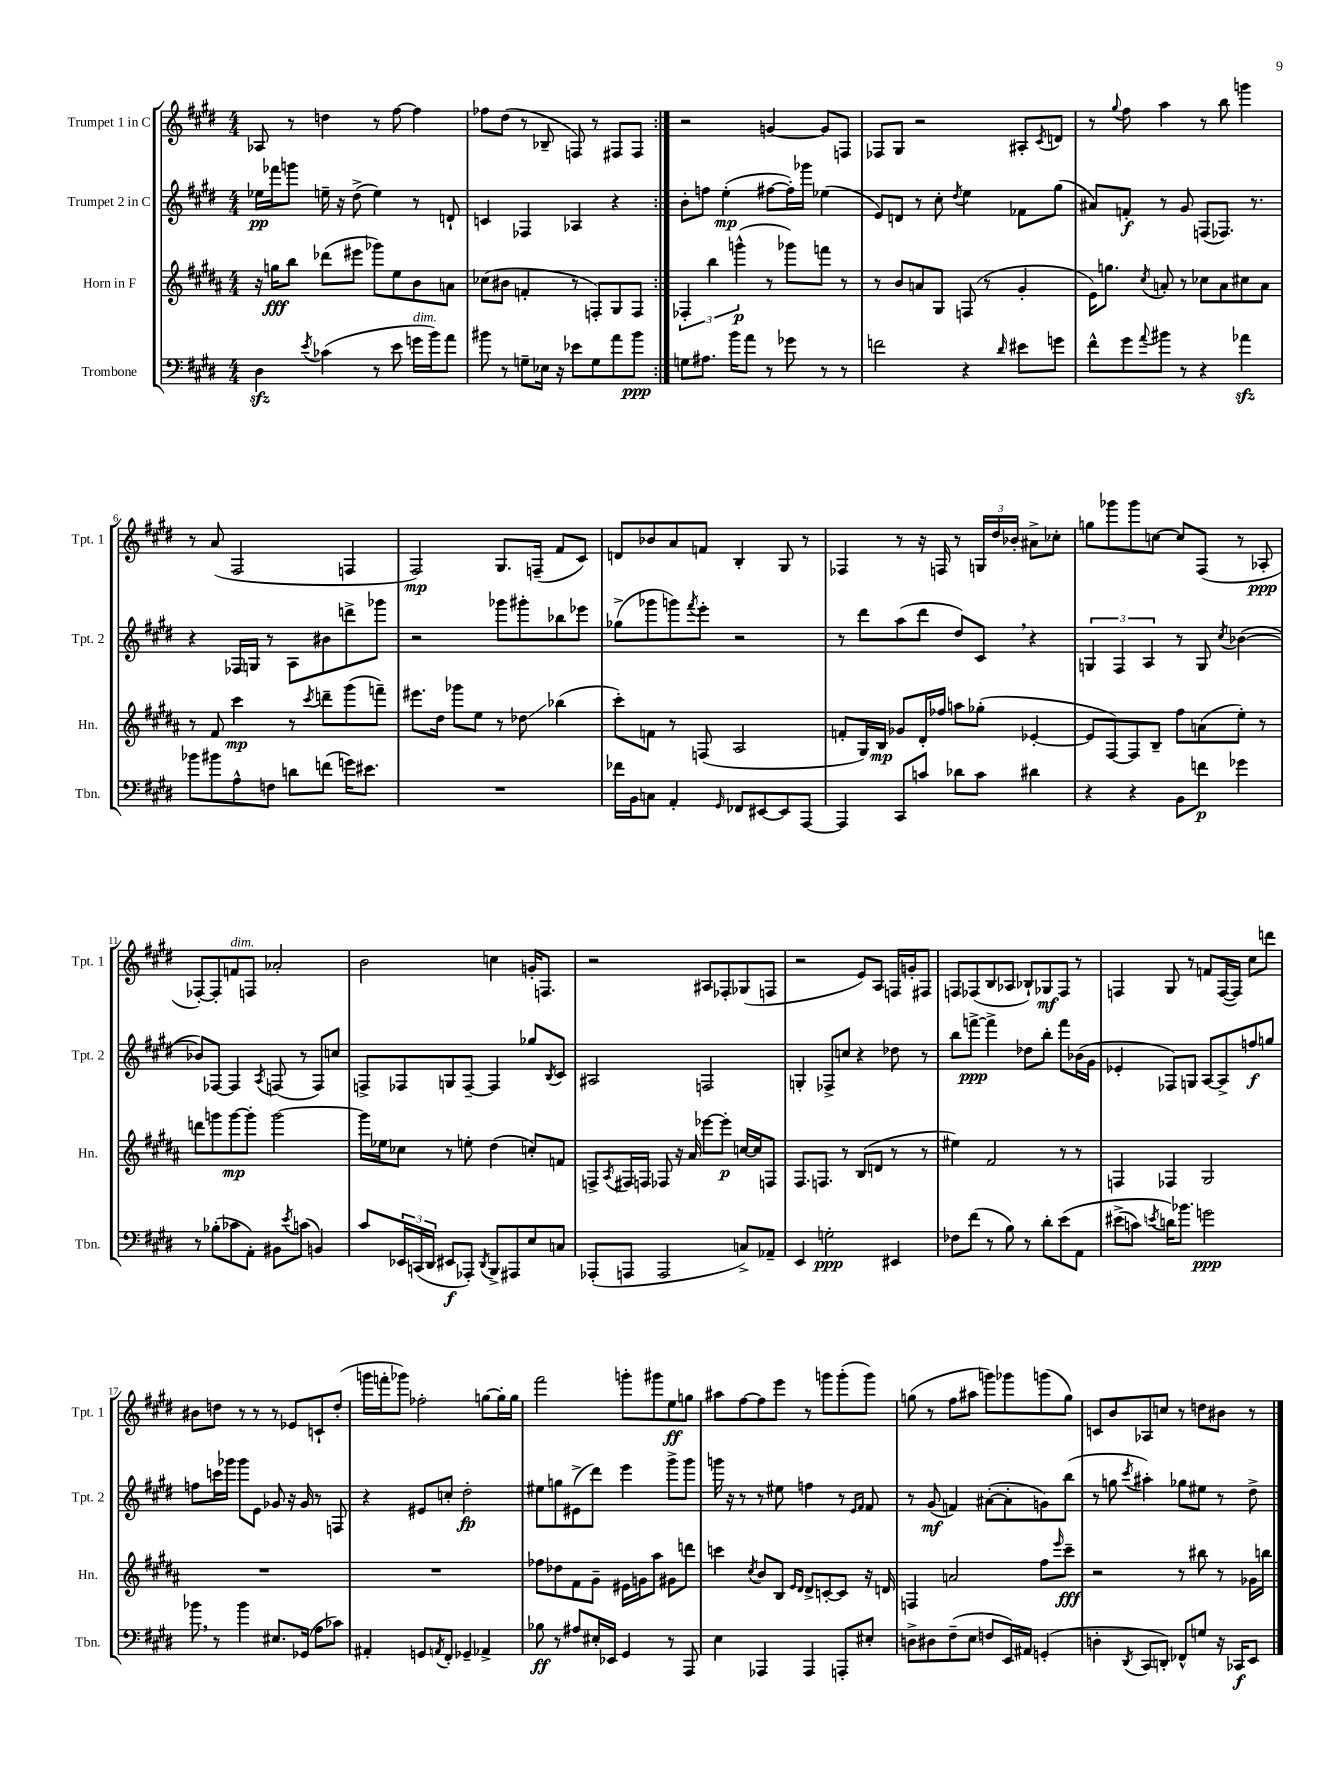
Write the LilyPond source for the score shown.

<<
\new StaffGroup <<
\new Staff = "s0" \with { instrumentName = "Trumpet 1 in C" shortInstrumentName = "Tpt. 1" } {
    \clef treble \key e \major \numericTimeSignature \time 4/4
    \repeat volta 2 { aes8 r8 d''4 r8 fis''8~ fis''4 |
    fes''8 dis''8( r8 bes8-- f8) r8 fis8 fis8 | }
    r2 g'4~ g'8 f8 |
    fes8 gis8 r2 ais8-. \acciaccatura { cis'8 } d'8 |
    r8 \appoggiatura { gis''8 } fis''8 a''4 r8 b''8 g'''4 |
    r8 a'8( fis2 f4 |
    fis2\mp) gis8. f16--( fis'8 cis'8) |
    d'8 bes'8 a'8 f'8 b4-. gis8 r8 |
    fes4 r8 r16 f16 r8 \tuplet 3/2 { g16 dis''16 bes'16-. } ais'8-> ces''8-. |
    g''8 ges'''8 ges'''8 c''8~ c''8 fis8( r8 aes8-.\ppp |
    fes8~-.) fes8-. f'8^\markup { \italic "dim." } f8 aes'2-. |
    b'2 c''4 g'16-. f8. |
    r2 ais8 fes8-. ges8( f8 |
    r2 e'8) a8 f16 g'16-. fis8 |
    f8 fes8( b8 aes8 bes8-!) ges8\mf fes8 r8 |
    f4 gis8 r8 f'8 f16~( f16) cis''8 d'''8 |
    bis'8 d''8 r8 r8 r8 ees'8 c'8-! d''8-.( |
    g'''16 f'''16-. ges'''8) fes''2-. g''8~ g''16-. g''16 |
    fis'''2 g'''8-. gis'''8 e''8\ff g''8 |
    ais''8 fis''8~ fis''8 e'''8 r8 g'''8 g'''8-.( g'''8) |
    g''8( r8 fis''8 ais''8 g'''8) ges'''8 g'''8( g''8) |
    c'8 b'8 aes8 c''8 r8 d''8 bis'8 r8 \bar "|." |
}
\new Staff = "s1" \with { instrumentName = "Trumpet 2 in C" shortInstrumentName = "Tpt. 2" } {
    \clef treble \key e \major \numericTimeSignature \time 4/4
    \repeat volta 2 { ees''16\pp fes'''16 g'''8 e''16-- r16 dis''8->( e''4) r8 d'8-! |
    c'4 fes4 aes4 r4 | }
    b'8-. f''8 e''4-.\mp( fis''8~ fis''16-.) ges'''16 ees''4( |
    e'8) d'8 r8 cis''8-. \acciaccatura { dis''8 } e''4 fes'8 gis''8( |
    ais'8) f'8-.\f r8 gis'8 f8( fes8.) r8. |
    r4 fes16 g16 r8 a8 bis'8 d'''8-> ges'''8 |
    r2 ges'''8 gis'''8-. bes''8 ees'''8 |
    ges''8->( ges'''8 g'''8) \acciaccatura { fis'''8 } e'''8-. r2 |
    r8 dis'''8 a''8( dis'''8 dis''8) cis'8 \breathe r4 |
    \tuplet 3/2 { g4 fis4 a4 } r8 g8 \acciaccatura { cis''8 } bes'4~( |
    bes'8) fes8~ fes4 \acciaccatura { a8 } f8( r8 f8) c''8 |
    f8-> fes8 g8 fes8~-- fes4 ges''8 \acciaccatura { b8 } cis'8 |
    ais2 f2 |
    g4-. fes8-> c''8 r4 des''8 r8 |
    b''8 f'''8~->\ppp f'''4-> des''8 b''8-. f'''8 bes'16( gis'16 |
    ees'4-. fes8) g8 a8~ a8-> f''8\f g''8 |
    f''8 c'''16 ges'''16 ges'''8 e'8 ges'8 r16 ges'16 r8 f8 |
    r4 eis'8 c''8-. dis''2-.\fp |
    eis''8 g''8 eis'8->( dis'''8) e'''4 gis'''8-> gis'''8 |
    g'''16 r16 r8 r8 eis''8 f''4 r8 \grace { e'16 fis'16 } fis'8 |
    r8 gis'8\mf( f'4) ais'8~-.( ais'8-. g'8) b''8( |
    r8 g''8 \acciaccatura { cis'''8 } ais''4-.) ges''8 eis''8 r8 dis''8-> \bar "|." |
}
\new Staff = "s2" \with { instrumentName = "Horn in F" shortInstrumentName = "Hn." } {
    \clef treble \key b \major \numericTimeSignature \time 4/4
    \repeat volta 2 { r16 g''16\fff b''8 des'''8( eis'''8 ges'''8) e''8 b'8 a'8 |
    ces''8( bis'8 f'4-. r8 f8-.) gis8 f8 | }
    \tuplet 3/2 { fes4-. b''4 g'''4-^\p( } r8 ges'''8) f'''8 r8 |
    r8 b'8 a'8 gis8 f8( r8 gis'4-. |
    e'16) g''8. \acciaccatura { cis''8 } a'8-. r8 ces''8 a'8 cis''8 a'8 |
    r8 fis'8 cis'''4\mp r8 \acciaccatura { cis'''8 } d'''8-- gis'''8( f'''8--) |
    eis'''8. dis''16 ges'''8 e''8 r8 des''8\glissando bes''4( |
    cis'''8-.) f'8 r8 f8( ais2 |
    f'8-. gis16) b16\mp ges'8 dis'16-. fes''16 a''8 ges''8-.( ees'4~-. |
    ees'8 fis8~) fis8 b8-- fis''8 a'8( e''8-.) r8 |
    d'''8 g'''8 g'''8~\mp g'''8-. g'''2~ |
    g'''16 ees''16 ces''8 r8 e''8-. dis''4( c''8-.) f'8 |
    f8-> \acciaccatura { ais8 } fis16 f16 fes8 r16 ais'16 ees'''8~ ees'''8-.\p c''16~ c''16 f8 |
    fis8. f8. r8 b8( d'8 r8 r8 |
    eis''4) fis'2 r8 r8 |
    f4 fes4 gis2 |
    R1 |
    R1 |
    fes''8 des''8 fis'8 gis'8-- eis'16 g'16 ais''8 gis'8 d'''8 |
    c'''4 \acciaccatura { cis''8 } b'8 b8 \grace { e'16 dis'16 } dis'8-> c'8~-. c'8 r16 d'16 |
    f4 a'2 fis''8 \grace { e'''16 } cis'''8--\fff |
    r2 r8 bis''8 r8 ges'16 b''16 \bar "|." |
}
\new Staff = "s3" \with { instrumentName = "Trombone" shortInstrumentName = "Tbn." } {
    \clef bass \key e \major \numericTimeSignature \time 4/4
    \repeat volta 2 { dis4\sfz \acciaccatura { e'8 } ces'4( r8 e'8 g'16^\markup { \italic "dim." } b'16) a'8 |
    bis'8 r8 g8-- ees16 r16 ees'8 g8 a'8 bis'8\ppp | }
    g8 ais8. b'16 a'8 r8 ges'8 r8 r8 |
    f'2 r4 \grace { dis'16 } eis'8 g'8 |
    fis'8-^ gis'8 \appoggiatura { a'8 } bis'8 r8 r4 aes'4\sfz |
    bes'8 bis'8 a8-^ f8 d'8 f'8( g'16) eis'8. |
    R1 |
    fes'16 b,16 c8 a,4-. \grace { gis,16 } fes,8 eis,8~ eis,8 a,,8~ |
    a,,4 cis,8 c'8 des'8 c'8 dis'4 |
    r4 r4 b,8 f'8\p ges'4 |
    r8 bes8-.( ces'8 a,8-.) bis,8 \acciaccatura { e'8 } c'8( b,4) |
    cis'8 \tuplet 3/2 { ees,16 c,16( dis,16 } eis,8\f aes,,8-.) \acciaccatura { dis,8 } b,,8-> ais,,8 e8 c8 |
    aes,,8-.( a,,8 a,,2 c8->) aes,8-- |
    e,4 g2-.\ppp eis,4 |
    fes8 fis'8( r8 b8) r8 dis'8-. e'8\( a,8 |
    eis'8->( c'8) \acciaccatura { e'8 } d'16\) bes'8. g'2\ppp |
    bes'8 \breathe r8 bes'4 eis8. ges,16( a8 ces'8) |
    ais,4-. g,8 \acciaccatura { a,8 } fis,8-. ges,4-- aes,4-> |
    bes8\ff r8 ais8 eis16-. ees,16 gis,4 r8 a,,8 |
    e4 aes,,4 aes,,4 a,,8-. eis8-. |
    d8-> dis8 fis8--( e8 f8 e,16) ais,16 g,4-.( |
    d4-. \acciaccatura { dis,8 } cis,8 d,8-.) fes,8-^ g8 r16 ces,16\f e,8 \bar "|." |
}
>>
>>
